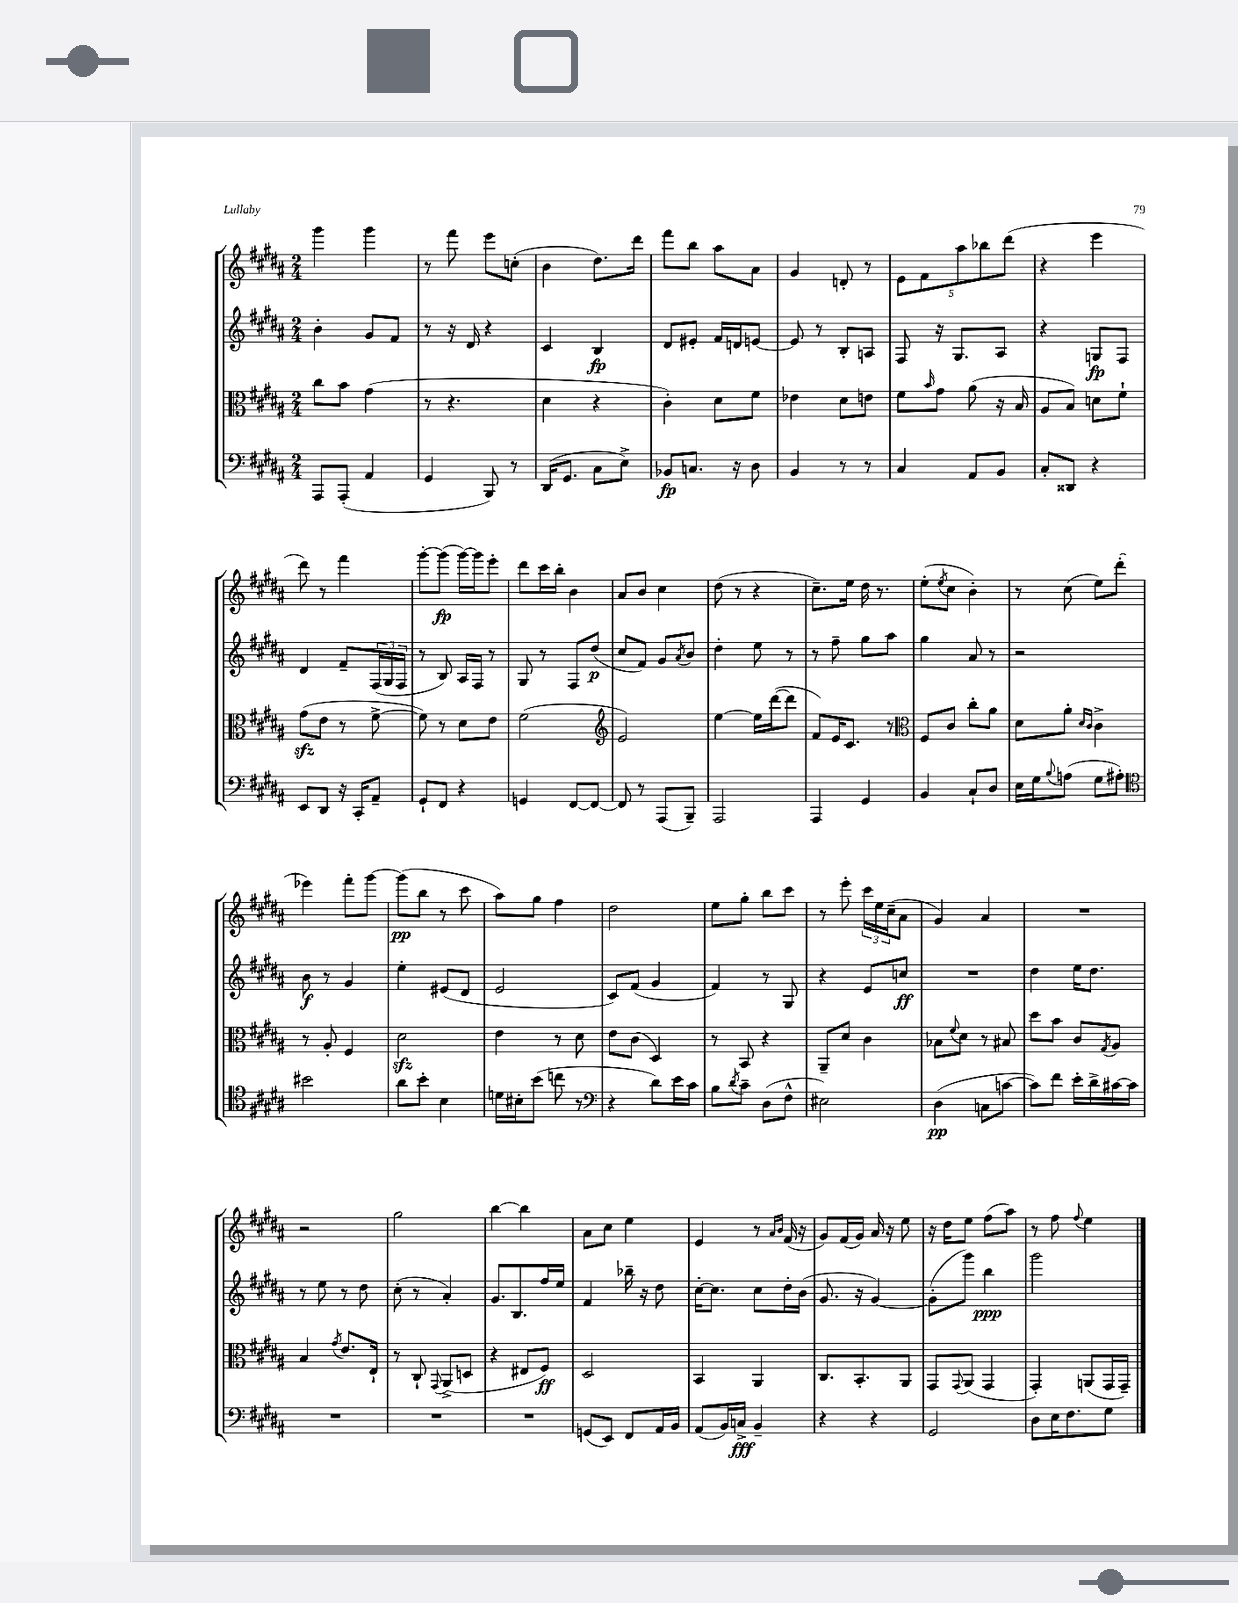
<<
\new StaffGroup <<
\new Staff = "s0" {
    \clef treble \key b \major \numericTimeSignature \time 2/4
    gis'''4 gis'''4 |
    r8 fis'''8 e'''8 c''8-.( |
    b'4 dis''8.) dis'''16 |
    fis'''8 b''8 ais''8 ais'8 |
    gis'4 d'8-. r8 |
    \tuplet 5/4 { e'8 fis'8 ais''8 bes''8 dis'''8( } |
    r4 e'''4 |
    dis'''8) r8 fis'''4 |
    gis'''8~-. gis'''8\fp( gis'''16~) gis'''16 e'''8-. |
    dis'''8 cis'''16 b''16-. b'4 |
    ais'8 b'8 cis''4 |
    dis''8( r8 r4 |
    cis''8.--) e''16 dis''16 r8. |
    e''8-.( \acciaccatura { e''8 } cis''8 b'4-.) |
    r8 cis''8( e''8) dis'''8-.( |
    ees'''4) fis'''8-. gis'''8~ |
    gis'''8\pp( b''8 r8 cis'''8 |
    ais''8) gis''8 fis''4 |
    dis''2 |
    e''8 gis''8-. b''8 cis'''8 |
    r8 e'''8-. \tuplet 3/2 { cis'''16 e''16 cis''16--( } ais'8 |
    gis'4) ais'4 |
    R2 |
    r2 |
    gis''2 |
    b''4~ b''4 |
    ais'8 cis''8 e''4 |
    e'4 r8 \grace { ais'16 b'16 } fis'16( r16 |
    gis'8) fis'16( gis'16) ais'16 r16 e''8 |
    r16 dis''16 e''8 fis''8( ais''8) |
    r8 fis''8 \appoggiatura { fis''8 } e''4 \bar "|." |
}
\new Staff = "s1" {
    \clef treble \key b \major \numericTimeSignature \time 2/4
    b'4-. gis'8 fis'8 |
    r8 r16 dis'16 r4 |
    cis'4 b4\fp |
    dis'8 eis'8-. fis'16 d'16 e'8~ |
    e'8 r8 b8-. a8 |
    fis8 r16 gis8. ais8 |
    r4 g8\fp fis8 |
    dis'4 fis'8-- \tuplet 3/2 { fis16( gis16 fis16 } |
    r8 b8) ais16 fis16 r8 |
    gis8 r8 fis8 dis''8\p( |
    cis''8 fis'8) gis'8 \acciaccatura { ais'8 } b'8 |
    dis''4-. e''8 r8 |
    r8 fis''8-- gis''8 ais''8 |
    gis''4 ais'8 r8 |
    r2 |
    b'8\f r8 gis'4 |
    e''4-. eis'8( dis'8 |
    e'2 |
    cis'8) fis'8( gis'4 |
    fis'4) r8 gis8 |
    r4 e'8 c''8\ff |
    R2 |
    dis''4 e''16 dis''8. |
    r8 e''8 r8 dis''8 |
    cis''8-.( r8 ais'4-.) |
    gis'8. b8. fis''16 e''16 |
    fis'4 bes''16-- r16 dis''8 |
    cis''16~-. cis''8. cis''8 dis''16-. b'16( |
    gis'8. r16 gis'4~) |
    gis'8-.( gis'''8) b''4\ppp |
    gis'''2 \bar "|." |
}
\new Staff = "s2" {
    \clef alto \key b \major \numericTimeSignature \time 2/4
    cis''8 b'8 gis'4( |
    r8 r4. |
    dis'4 r4 |
    cis'4-.) dis'8 fis'8 |
    ees'4 dis'8 e'8 |
    fis'8 \grace { b'16 } gis'8 ais'8( r16 b16 |
    ais8 b8) d'8 fis'8-! |
    gis'8\sfz( e'8 r8 fis'8~-> |
    fis'8) r8 dis'8 e'8 |
    fis'2( |
    \clef treble e'2) |
    e''4~ e''16 dis'''16~( dis'''8 |
    fis'8) e'16 cis'8. r8 |
    \clef alto fis8 cis'8 cis''8-. ais'8 |
    dis'8 ais'8-. \grace { dis'16 cis'16 } cis'4-> |
    r8 ais8-. fis4 |
    dis'2\sfz |
    e'4 r8 dis'8 |
    e'8 cis'8( dis4) |
    r8 b,8 r4 |
    ais,8-- dis'8 cis'4 |
    bes8 \appoggiatura { fis'8 } dis'8 r8 bis8 |
    dis''8 b'8 cis'8 \acciaccatura { gis8 } ais8 |
    b4 \acciaccatura { gis'8 } e'8. e16-! |
    r8 cis8-! \appoggiatura { gis,8 } ais,8->( d8 |
    r4 eis8 fis8\ff) |
    dis2 |
    b,4 ais,4 |
    cis8. b,8.-. ais,8 |
    gis,8 \appoggiatura { gis,8 } ais,8( gis,4 |
    gis,4-.) a,8( gis,16 gis,16--) \bar "|." |
}
\new Staff = "s3" {
    \clef bass \key b \major \numericTimeSignature \time 2/4
    ais,,8 ais,,8-.( ais,4 |
    gis,4 b,,8) r8 |
    dis,16( gis,8. cis8 e8->) |
    bes,8\fp c8. r16 dis8 |
    b,4 r8 r8 |
    cis4 ais,8 b,8 |
    cis8-. disis,8 r4 |
    e,8 dis,8 r16 cis,16-. ais,8-- |
    gis,8-! fis,8 r4 |
    g,4 fis,8~ fis,8~ |
    fis,8 r8 ais,,8( b,,8--) |
    ais,,2 |
    ais,,4 gis,4 |
    b,4 cis8-! dis8 |
    e16 gis16 \appoggiatura { b8 } a8( gis8 ais8-.) |
    \clef tenor bis'2 |
    ais'8 b'8-. b4 |
    d'16 bis16-. b'8( c''8 r8 |
    \clef bass r4 dis'8) e'16 cis'16 |
    b8 \acciaccatura { dis'8 } cis'8-- dis8( fis8-^ |
    eis2) |
    dis4\pp( c8 c'8~ |
    c'8) fis'8 e'16-. dis'16-> cis'16~ cis'16 |
    R2 |
    R2 |
    R2 |
    g,8( e,8) fis,8 ais,16 b,16 |
    ais,8( b,16) c16->\fff b,4-- |
    r4 r4 |
    gis,2 |
    dis8 e16 fis8. gis8 \bar "|." |
}
>>
>>
\layout { \context { \Score \remove "Bar_number_engraver" } }
